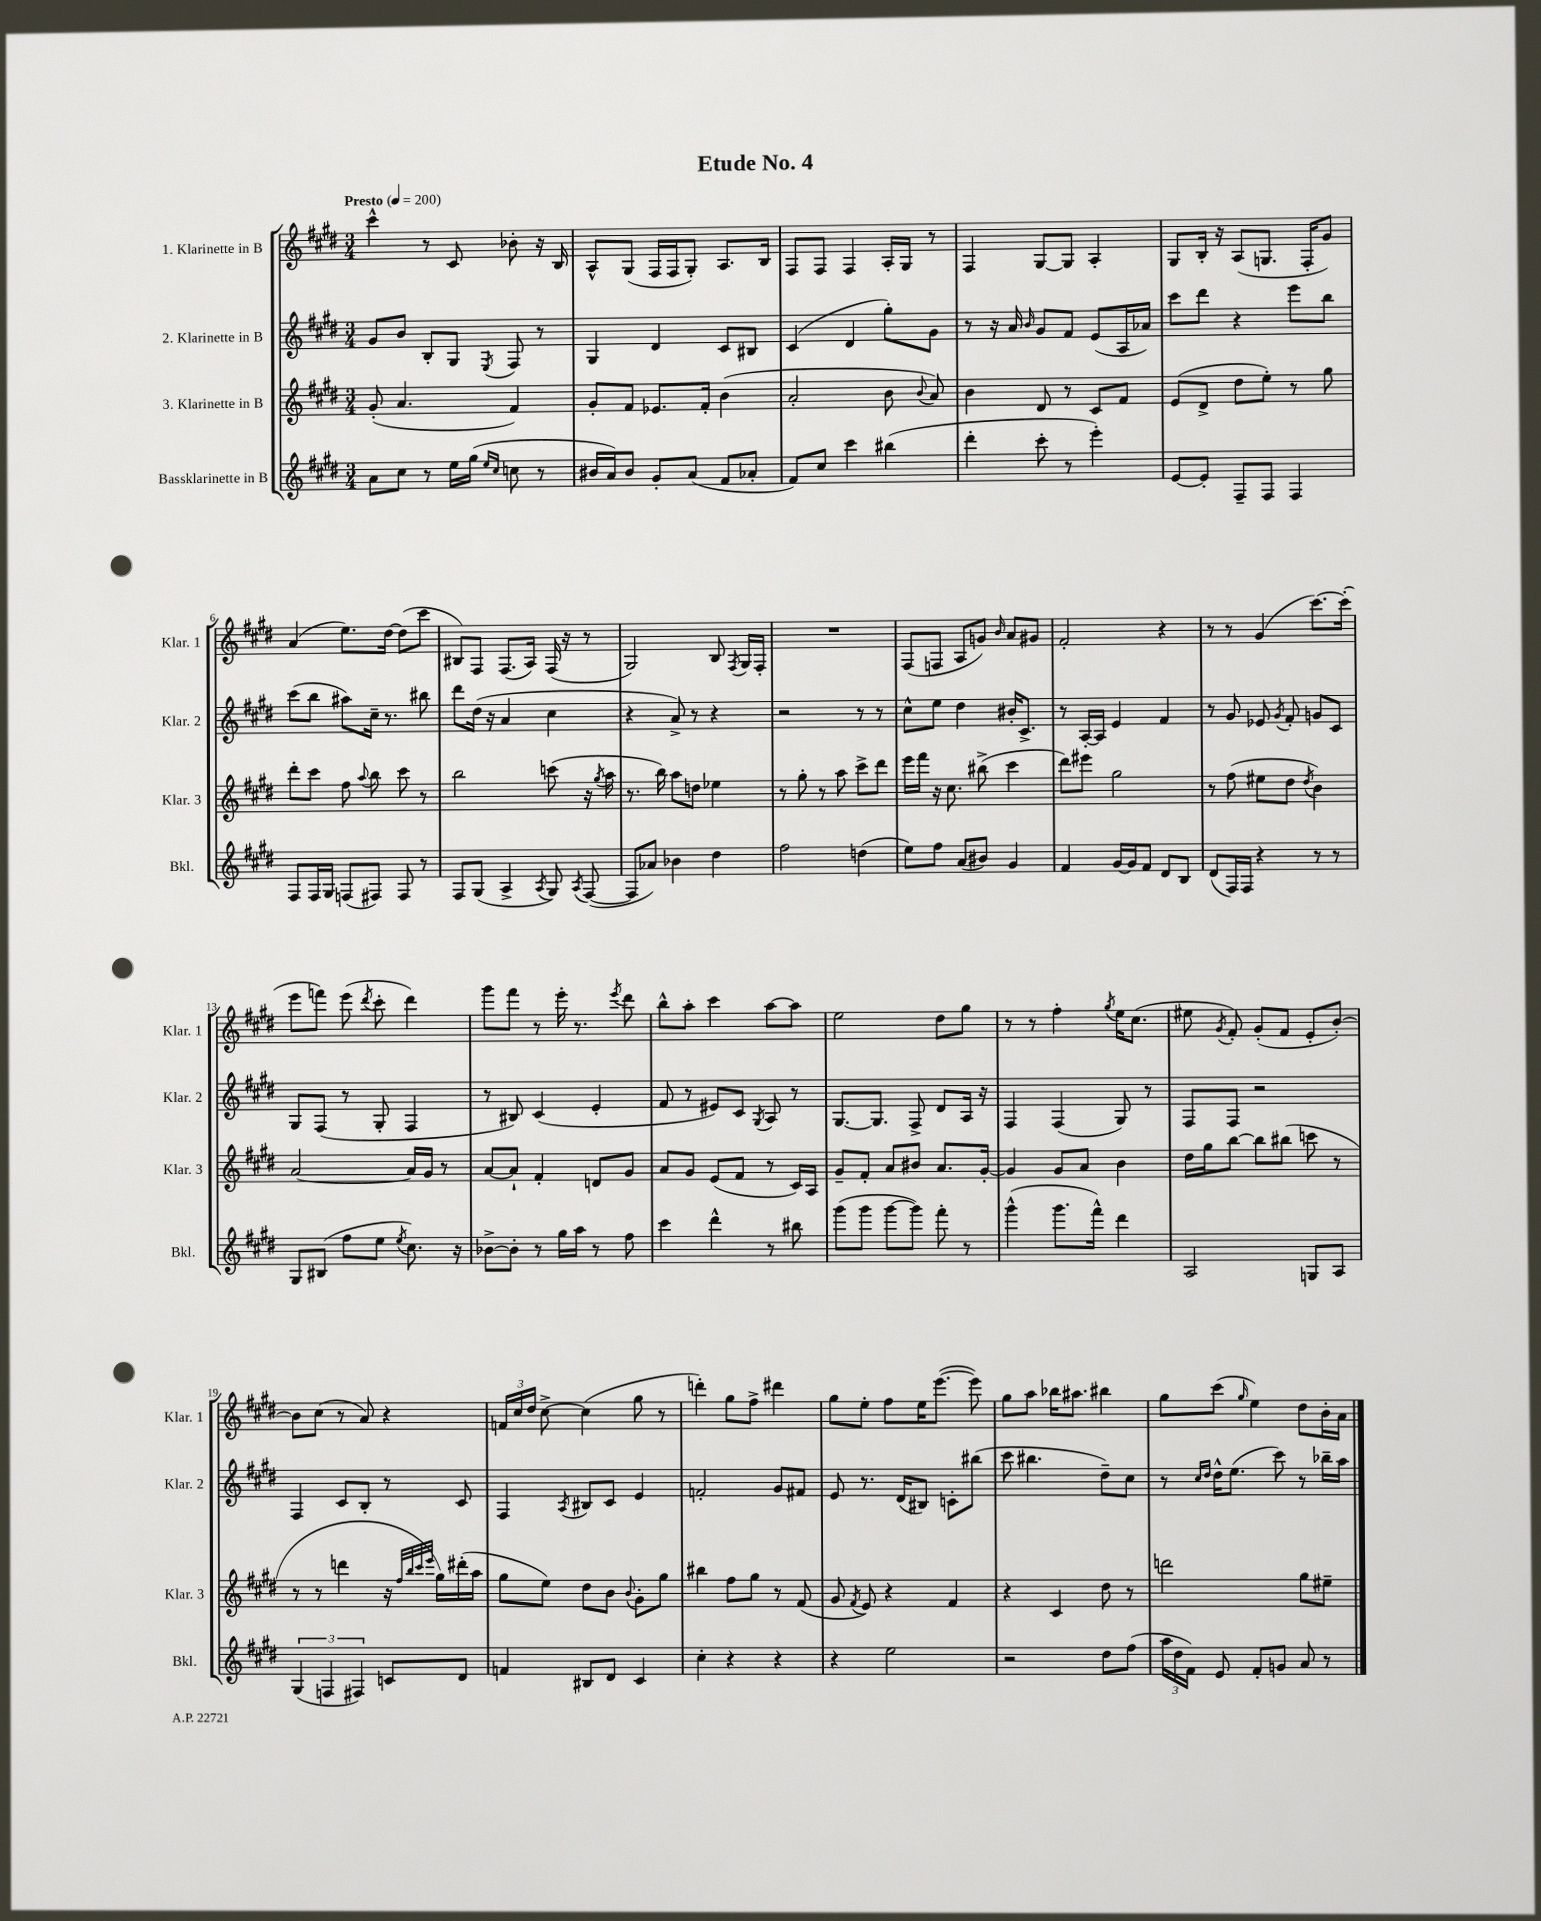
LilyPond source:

\header { title = "Etude No. 4" }
<<
\new StaffGroup <<
\new Staff = "s0" \with { instrumentName = "1. Klarinette in B" shortInstrumentName = "Klar. 1" } {
    \clef treble \key e \major \numericTimeSignature \time 3/4 \tempo "Presto" 4 = 200
    \autoBeamOff cis'''4-^ r8 cis'8 bes'8-. r16 b16 |
    a8[-^ gis8]( fis16[ fis16 gis8]-.) a8.[ b16] |
    fis8[ fis8] fis4 a16[-. gis16] r8 |
    fis4 gis8[~ gis8] a4-. |
    gis8[ b16]-. r16 a8[( g8.] fis16[-. gis'8]) |
    a'4( e''8.[) dis''16]~ dis''8[( cis'''8] |
    bis8[) fis8] fis8.[( a16]) fis16( r16 r8 |
    gis2) b8 \acciaccatura { fis8 } gis16[ fis16]-. |
    R2. |
    fis8[( f8] a8[ g'8]) \grace { b'16 } a'8[ gis'8] |
    fis'2-. r4 |
    r8 r8 gis'4( cis'''8.[~) cis'''16]-.( |
    e'''8[ f'''8]) e'''8( \acciaccatura { dis'''8 } cis'''8-. dis'''4) |
    gis'''8[ fis'''8] r8 e'''16-. r8. \acciaccatura { e'''8 } dis'''8 |
    b''8[-^ a''8]-. cis'''4 a''8[~ a''8] |
    e''2 dis''8[ gis''8] |
    r8 r8 fis''4-. \acciaccatura { gis''8 } e''16[ cis''8.]( |
    eis''8 \acciaccatura { gis'8 } fis'8-.) gis'8[-.( fis'8] e'8[-. b'8]~-.) |
    b'8[ cis''8]( r8 a'8) r4 |
    \tuplet 3/2 { f'16[ cis''16 dis''16] } cis''8~-> cis''4( gis''8 r8 |
    d'''4-.) gis''8[ fis''8]-> dis'''4 |
    gis''8[ e''8]-. fis''8[ e''16 e'''8.]~( e'''8) |
    gis''8[ a''8] bes''16[ ais''8.] bis''4 |
    gis''8[ cis'''8]( \grace { gis''16 } e''4) dis''8[ b'16-. a'16] \bar "|." |
}
\new Staff = "s1" \with { instrumentName = "2. Klarinette in B" shortInstrumentName = "Klar. 2" } {
    \clef treble \key e \major \numericTimeSignature \time 3/4
    \autoBeamOff gis'8[ b'8] b8[-. gis8] \acciaccatura { e8 } fis8 r8 |
    gis4 dis'4 cis'8[ bis8] |
    cis'4( dis'4 gis''8[-.) gis'8] |
    r8 r16 a'16 \grace { b'16 } gis'8[ fis'8] e'8[( a16 aes'16]) |
    cis'''8[ dis'''8] r4 e'''8[ b''8] |
    cis'''8[( b''8] ais''8[) cis''16]-- r8. bis''8 |
    dis'''8[ dis''16]( r16 a'4 cis''4 |
    r4 a'8->) r8 r4 |
    r2 r8 r8 |
    cis''8[-^ e''8] dis''4 bis'16[-. cis'8.]-> |
    r8 a16[~-. a16] e'4 fis'4 |
    r8 gis'8 ees'8 \acciaccatura { gis'8 } fis'8-. g'8[ cis'8] |
    gis8[ fis8]( r8 gis8-. fis4 |
    r8 bis8) cis'4( e'4-. |
    fis'8 r8 eis'8[) cis'8] \acciaccatura { gis8 } a8 r8 |
    gis8.[~ gis8.] fis8-> dis'8[ a16] r16 |
    fis4 fis4( gis8) r8 |
    fis8[ fis8] r2 |
    fis4 cis'8[ b8]-. r8 cis'8 |
    fis4 \acciaccatura { a8 } bis8[ cis'8] e'4 |
    f'2-. gis'8[ fis'8] |
    e'8 r8. dis'16[( bis8]) c'8[-. bis''8]( |
    cis'''8 bis''4. dis''8[--) cis''8] |
    r8 \grace { cis''16[ dis''16] } dis''16[-^ e''8.]( cis'''8) r8 bes''16[-- a''16] \bar "|." |
}
\new Staff = "s2" \with { instrumentName = "3. Klarinette in B" shortInstrumentName = "Klar. 3" } {
    \clef treble \key e \major \numericTimeSignature \time 3/4
    \autoBeamOff gis'8-.( a'4. fis'4) |
    gis'8[-. fis'8] ees'8.[ fis'16]-. b'4( |
    a'2-. b'8 \appoggiatura { b'8 } a'8) |
    b'4 dis'8 r8 cis'8[ fis'8] |
    e'8[( dis'8]-> dis''8[ e''8]-.) r8 gis''8 |
    dis'''8[-. cis'''8] fis''8 \appoggiatura { a''8 } b''8 cis'''8 r8 |
    b''2 c'''8( r16 \acciaccatura { gis''8 } a''16 |
    r8. b''16) a''8[ d''8] ees''4 |
    r8 gis''8-. r8 a''8 cis'''8[-> dis'''8] |
    e'''16[ fis'''16] r16 cis''8. bis''8->( cis'''4 |
    dis'''8[) eis'''8] gis''2 |
    r8 fis''8( eis''8[ dis''8] \acciaccatura { dis''8 } b'4) |
    a'2~ a'16[ gis'16] r8 |
    a'8[~ a'8]-! fis'4-. d'8[ gis'8] |
    a'8[ gis'8] e'8[( fis'8] r8 cis'16[) a16] |
    gis'8[-- fis'8]-. a'8[ bis'8] a'8.[ gis'16]~-. |
    gis'4 gis'8[ a'8] b'4 |
    dis''16[ gis''16 b''8]~ b''8[ bis''8]( c'''8 r8 |
    r8 r8 d'''4 r16 \grace { fis''32[ b''32 cis'''32 e'''32] } gis''16[) dis'''16-.( a''16] |
    gis''8[ e''8]) dis''8[ b'8] \appoggiatura { b'8 } gis'8[-. gis''8] |
    bis''4 fis''8[ gis''8] r8 fis'8( |
    gis'8 \acciaccatura { fis'8 } e'8) r4 fis'4 |
    r4 cis'4 dis''8 r8 |
    d'''2 gis''8[ eis''8]-- \bar "|." |
}
\new Staff = "s3" \with { instrumentName = "Bassklarinette in B" shortInstrumentName = "Bkl." } {
    \clef treble \key e \major \numericTimeSignature \time 3/4
    \autoBeamOff a'8[ cis''8] r8 e''16[ gis''16]( \grace { e''16[ cis''16] } c''8 r8 |
    bis'16[ a'16) bis'8] gis'8[-. a'8]( fis'8[ aes'8]-. |
    fis'8[) cis''8] cis'''4 bis''4( |
    dis'''4-. cis'''8-. r8 e'''4-.) |
    e'8[~ e'8]-. fis8[-- fis8] fis4 |
    fis8[ fis16 gis16] f8[( fis8]) fis8 r8 |
    fis8[ gis8]( a4-> \acciaccatura { a8 } gis8) \acciaccatura { a8 } fis8~( |
    fis8[ aes'8]) bes'4 dis''4 |
    fis''2 d''4( |
    e''8[) fis''8] a'8[( bis'8]) gis'4 |
    fis'4 gis'16[~ gis'16 fis'8] dis'8[ b8] |
    dis'8[( fis16) fis16] r4 r8 r8 |
    gis8[ bis8]( fis''8[ e''8] \acciaccatura { e''8 } cis''8.) r16 |
    bes'8[~-> bes'8]-. r8 gis''16[ a''16] r8 fis''8 |
    cis'''4 dis'''4-^ r8 bis''8 |
    gis'''8[( gis'''8] gis'''8[~ gis'''8]) fis'''8-. r8 |
    gis'''4-^( gis'''8.[ fis'''16]-^) dis'''4 |
    a2 g8[ a8] |
    \tuplet 3/2 { gis4( f4 fis4) } c'8[ dis'8] |
    f'4 bis8[ dis'8] cis'4 |
    cis''4-. r4 r4 |
    r4 e''2 |
    r2 dis''8[ fis''8]( |
    \tuplet 3/2 { a''16[ dis''16 fis'16]) } e'8 fis'8[-. g'8] a'8 r8 \bar "|." |
}
>>
>>
